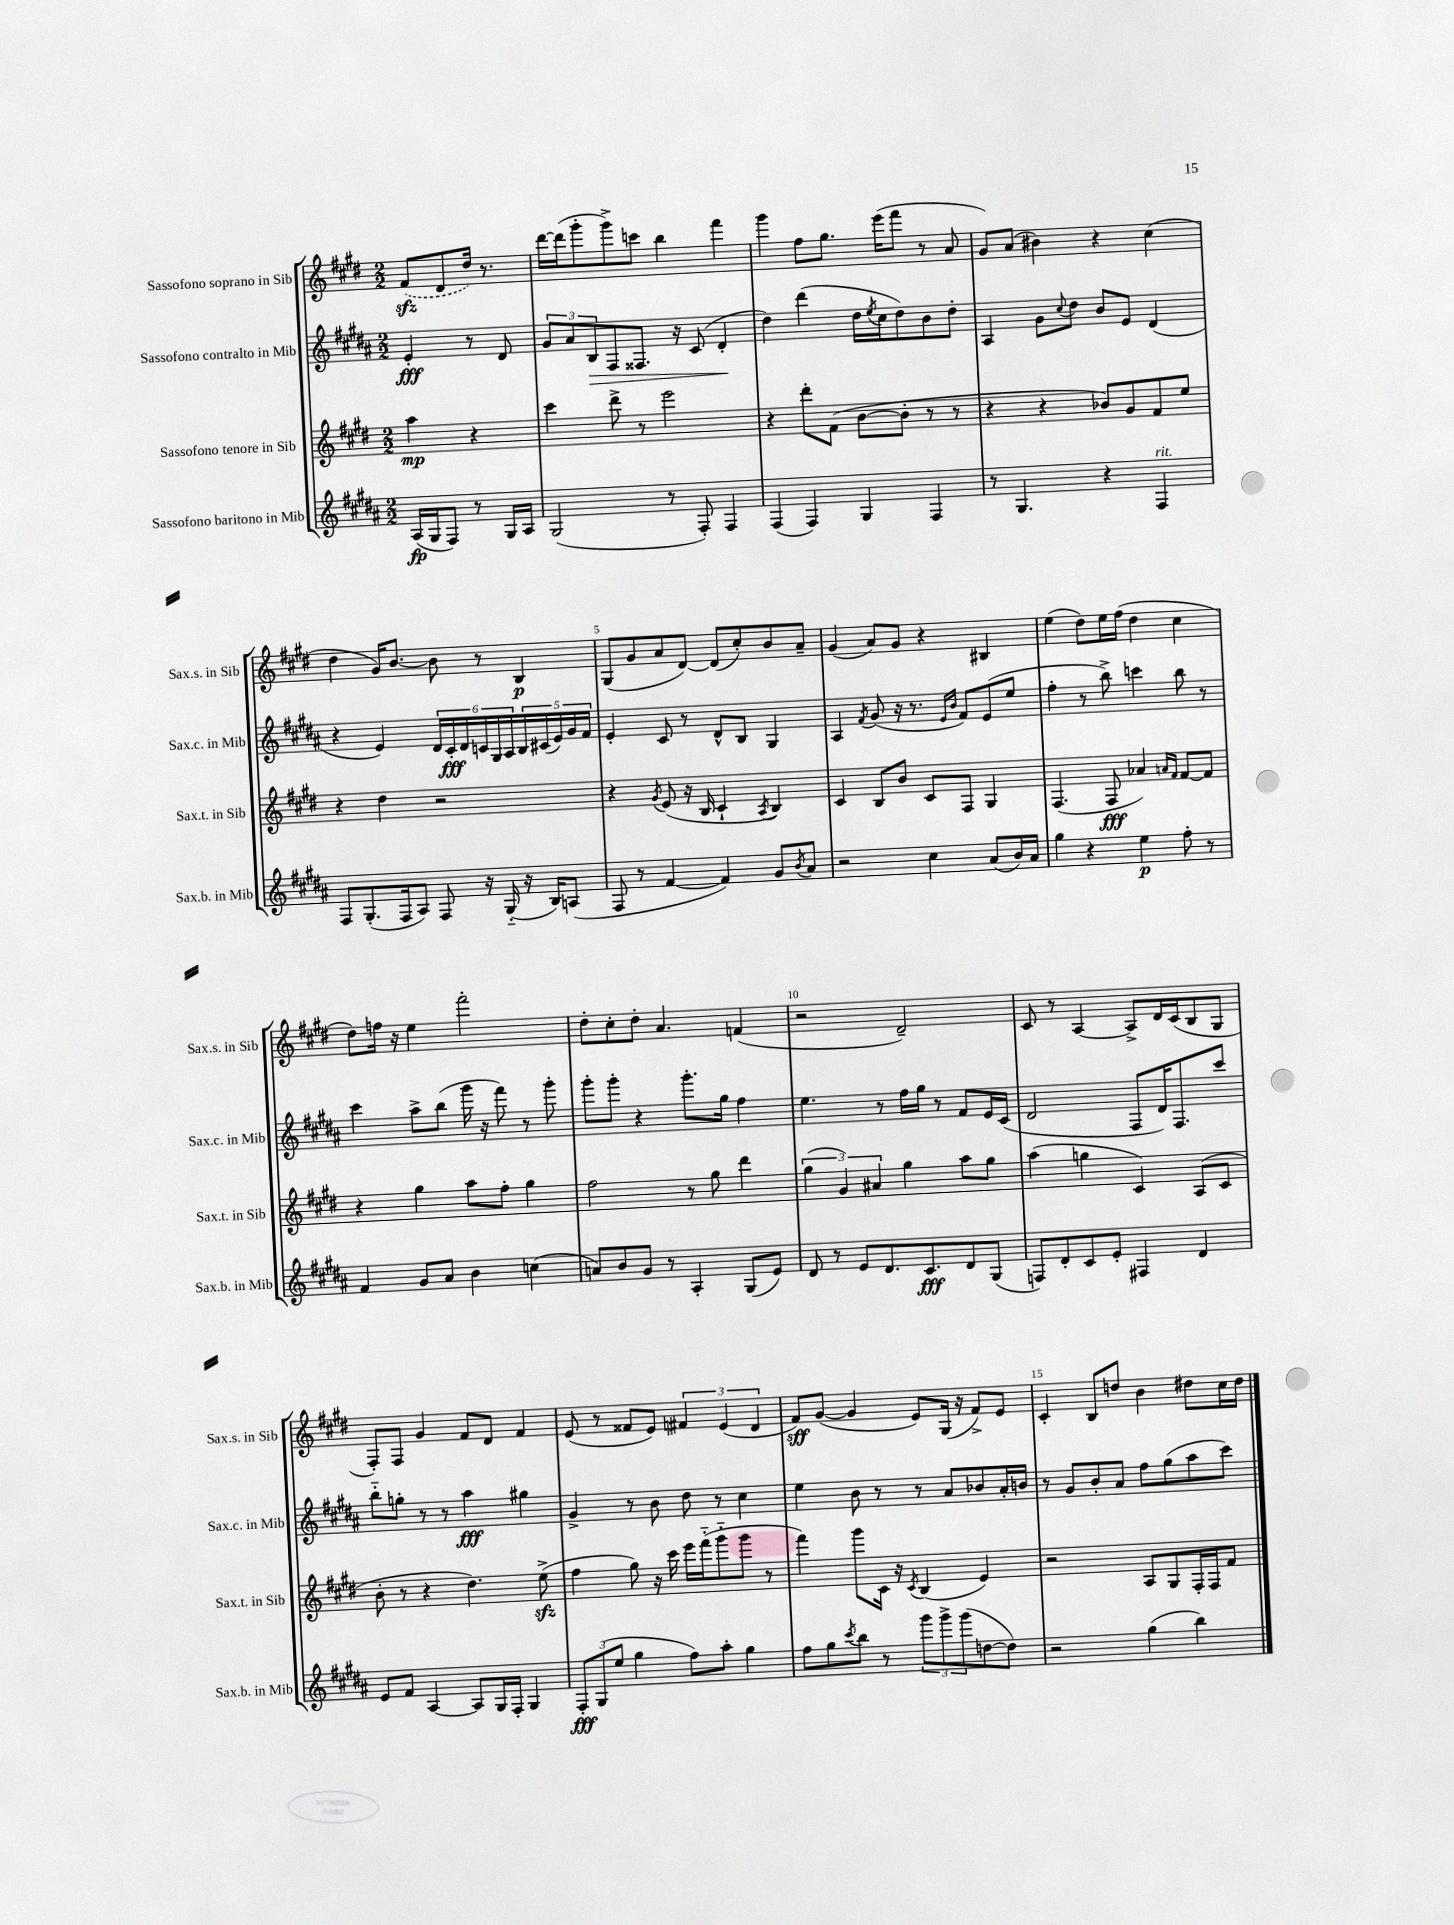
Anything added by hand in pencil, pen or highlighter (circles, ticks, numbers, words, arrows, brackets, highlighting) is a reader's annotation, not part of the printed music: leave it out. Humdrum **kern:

**kern	**kern	**kern	**kern
*staff4	*staff3	*staff2	*staff1
*clefG2	*clefG2	*clefG2	*clefG2
*k[f#c#g#d#a#]	*k[f#c#g#d#]	*k[f#c#g#d#a#]	*k[f#c#g#d#]
*M2/2	*M2/2	*M2/2	*M2/2
(16A#	4aa	4e'	(8f#
16G#	.	.	.
8F#)	.	.	8d#
8r	4r	8r	16dd#)
.	.	.	8.r
16G#	.	8d#	.
16A#	.	.	.
=	=	=	=
(2G#	4ccc#	12g#	[16ddd#
.	.	.	(16ddd#]
.	.	12a#	.
.	.	.	8ggg#'
.	.	12B	.
.	8ddd#^	8F#	8ggg#^)
.	8r	8.F##	8ccc
8r	2eee	.	4bb
.	.	16r	.
8F#')	.	(8c#	.
4F#	.	4d#'	4fff#
=	=	=	=
(4F#	4r	4dd#)	4ggg#
4F#)	8ddd#'	(4ddd#	8ff#
.	(8f#	.	8.gg#
4G#	[8b	16dd#	.
.	.	8qee	.
.	.	16cc#	(16eee
.	8b']	8dd#)	8fff#
4F#	8r	8b	8r
.	8r	8dd#'	8a
=	=	=	=
8r	4r	4A#	8g#)
4.G#	.	.	(8a
.	4r	8g#	4b#)
.	.	8qqcc#	.
.	.	8dd#	.
4r	8b-)	8b	4r
.	8g#	8e	.
4F#	8f#	(4d#	(4cc#
.	8ee	.	.
=	=	=	=
8F#	4r	4r	4dd#
(8.G#'	.	.	.
.	4dd#	4e)	16g#)
16F#	.	.	[8.b
8A#)	.	.	.
8F#	2r	24d#	8b]
.	.	24c#'	.
.	.	24d#	.
16r	.	24c	8r
.	.	24G#	.
(16G#'~	.	.	.
.	.	24A#	.
16r	.	20B	4B
.	.	(20c#	.
16B)	.	.	.
.	.	20e)	.
(8A	.	.	.
.	.	20g#	.
.	.	20f#	.
=	=	=	=
8F#	4r	4e'	(8G#
8r	.	.	8g#
.	8qg#	.	.
[4f#	(8e	8c#	8a
.	16r	8r	[8d#)
.	16B	.	.
4f#])	4c#`	8d#^^	(8d#]
.	.	8B	8cc#')
.	8qA	.	.
8g#	4B)	4G#	8b
8qb	.	.	.
8a#	.	.	8a~
=	=	=	=
2r	4c#	4A#	(4g#
.	.	8qf#	.
.	8B	(8g#	8a)
.	8b	16r	8g#
.	.	8.r	.
4cc#	8c#	.	4r
.	.	16qqe	.
.	.	16qqb	.
.	8F#	8f#)	.
(8a#	4G#	(8e	4B#
16b)	.	8ee	.
16a#	.	.	.
=	=	=	=
4gg#	(4.F#	4ff#'	(4ee
4r	.	8r	8dd#)
.	8F#	8bb^)	16ee
.	.	.	(16ff#
4ee	4a-)	4ccc	4dd#
.	16qqa	.	.
.	16qqf#	.	.
8ff#'	[8f#	8bb	4cc#
8r	8f#]	8r	.
=	=	=	=
4f#	4r	4ccc#	8dd#)
.	.	.	16ff
.	.	.	16r
8g#	4gg#	8aa#^	4ee
8a#	.	(8bb	.
4b	8aa	16ggg#	2fff#'
.	.	16r	.
.	8ff#'	8fff#)	.
(4cc	4gg#	8r	.
.	.	8ggg#'	.
=	=	=	=
8a)	2ff#	8ggg#'	8dd#'
8b	.	8ggg#'	8cc#'
8g#	.	4r	8dd#'
8r	.	.	4.a
4A#'	8r	8.ggg#'	.
.	8gg#	.	.
.	.	16gg#	.
(8G#	4ddd#	4ff#	(4f
8e)	.	.	.
=	=	=	=
8d#	(6gg#	4.ee	2r
8r	.	.	.
.	6g#)	.	.
8e	.	.	.
.	6a#	.	.
8.d#	.	8r	.
.	4gg#	16ff#	2d#~)
8.c#	.	16gg#	.
.	.	8r	.
8d#	8aa	8f#	.
(8G#	8gg#	16e	.
.	.	(16c#	.
=	=	=	=
8F)	(4aa	2d#	8c#
8d#'	.	.	8r
8c#	4gg	.	[4A
8e'	.	.	.
4F#	4c#)	8F#	8A^]
.	.	16d#)	16d#
.	.	8.F#	(16c#
4d#	(8A	.	8B
.	8c#	8ccc#	8G#
=	=	=	=
8e	8b'	8bb'~	8F#')
8f#	8r	8gg'	8F#
[4A#	4r	8r	4g#
.	.	8r	.
8A#]	4.dd#)	4aa#	8f#
16G#	.	.	8d#
16F#'	.	.	.
4G#	.	4gg#	4f#
.	(8ee^	.	.
=	=	=	=
12F#'	4ff#	4g#^	(8e
(12G#	.	.	.
.	.	.	8r
12ee	.	.	.
4gg#	8gg#)	8r	8f##
.	16r	8b	8e)
.	16ccc#	.	.
8ff#)	16eee	8dd#	6f#
.	(16fff#'~	.	.
8aa#'	8ggg#'~	8r	.
.	.	.	(6e
4gg#	8ggg#	4cc#	.
.	.	.	6d#
.	8r	.	.
=	=	=	=
8ff#	4fff#)	4ee	8f#)
8gg#	.	.	([8g#
8qccc#	.	.	.
8bb	8ggg#	8b	4g#]
8r	16c#	8r	.
.	16r	.	.
.	8qc#	.	.
12ggg#	(4B	8r	8e)
12ggg#^	.	.	.
.	.	8a#	(16G#
(12ggg#	.	.	.
.	.	.	16r
[8dd	4e)	8b-	8f#^)
8dd])	.	16a#'	8e
.	.	16b	.
=	=	=	=
2r	2r	8r	4c#'
.	.	8g#	.
.	.	8b'	8B
.	.	8a#	8dd
(4gg#	8A	8ff#	4b
.	8G#	(8gg#	.
4bb)	16F#'	8aa#	8dd#
.	16F#	.	.
.	8f#	8ccc#)	16cc#
.	.	.	16dd#
==	==	==	==
*-	*-	*-	*-
